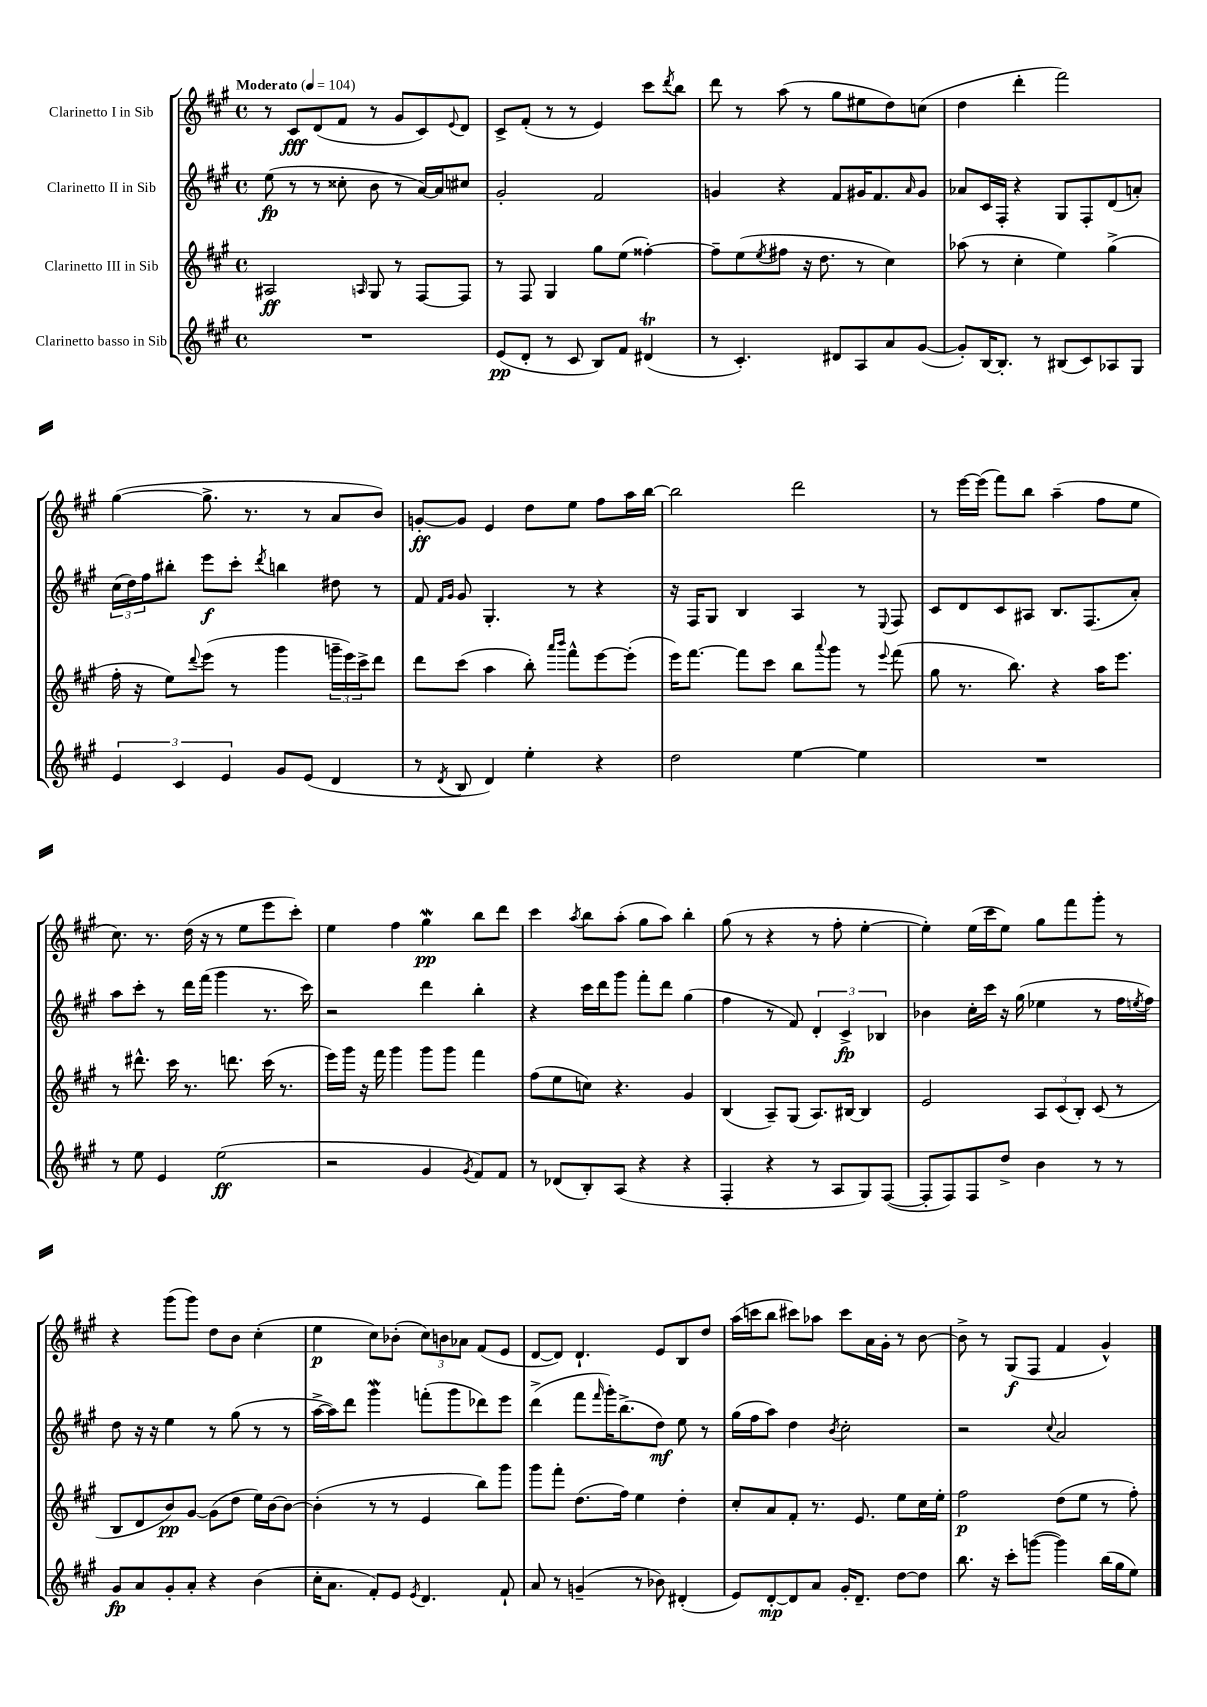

**kern	**kern	**kern	**kern
*staff4	*staff3	*staff2	*staff1
*clefG2	*clefG2	*clefG2	*clefG2
*k[f#c#g#]	*k[f#c#g#]	*k[f#c#g#]	*k[f#c#g#]
*M4/4	*M4/4	*M4/4	*M4/4
*met(c)	*met(c)	*met(c)	*met(c)
*MM104	*MM104	*MM104	*MM104
1r	2A#	(8ee	8r
.	.	8r	8c#
.	.	8r	(8d
.	.	8cc##'	8f#
.	16qqA	.	.
.	8G#	8b	8r
.	8r	8r	8g#
.	[8F#	[16a)	8c#)
.	.	16a]	.
.	.	.	8qqe
.	8F#]	8cc#	8d
=	=	=	=
(8e	8r	2g#'	8c#^
8d'	8F#	.	(8f#'
8r	4G#	.	8r
8c#	.	.	8r
8B)	8gg#	2f#	4e)
8f#	(8ee	.	.
(4d#	[4ff##')	.	8ccc#
.	.	.	8qddd
.	.	.	8bb
=	=	=	=
8r	8ff##~]	4g	8ddd
4.c#')	(8ee	.	8r
.	8qee	.	.
.	8ff#	4r	(8aa
.	16r	.	8r
.	8.dd	.	.
8d#	.	8f#	8gg#
8A	8r	16g#	8ee#
.	.	8.f#	.
8a	4cc#)	.	8dd)
.	.	16qqa	.
([8g#	.	8g#	(8cc
=	=	=	=
8g#'])	(8aa-	8a-	4dd
[16B	8r	16c#	.
8.B']	.	16F#'	.
.	4cc#'	4r	4ddd'
8r	.	.	.
(8B#	4ee)	8G#	2fff#)
8c#)	.	8F#'	.
8A-	(4gg#^	(8d	.
8G#	.	8a')	.
=	=	=	=
6e	16ff#'	(24cc#	([4gg#
.	.	24dd)	.
.	16r	.	.
.	.	24ff#	.
.	8ee)	8bb#'	.
6c#	.	.	.
.	8qqddd	.	.
.	(8eee	8eee	8.gg#^]
6e	.	.	.
.	8r	8ccc#'	.
.	.	.	8.r
.	.	8qddd	.
8g#	4ggg#	4bb	.
(8e	.	.	8r
4d	24ggg~	8dd#	8a
.	24eee)	.	.
.	24ccc#^	.	.
.	8ddd	8r	8b)
=	=	=	=
8r	8ddd	8f#	[8g'
.	.	16qqf#	.
8qd	.	16qqg#	.
8B	(8ccc#	8g#	8g]
4d)	4aa	4.G#'	4e
4ee'	8bb')	.	8dd
.	16qqaaa	.	.
.	16qqbbb	.	.
.	8fff#^^	8r	8ee
4r	[8eee	4r	8ff#
.	(8eee']	.	16aa
.	.	.	[16bb
=	=	=	=
2dd	16eee)	16r	2bb]
.	[8.fff#	16F#	.
.	.	8G#	.
.	8fff#]	4B	.
.	8ccc#	.	.
[4ee	8bb	4A	2ddd
.	8qqaaa	.	.
.	8ggg#	.	.
4ee]	8r	8r	.
.	8qqeee	8qqE	.
.	(8fff#	8F#	.
=	=	=	=
1r	8gg#	8c#	8r
.	8.r	8d	[16eee
.	.	.	(16eee]
.	.	8c#	8fff#)
.	8.bb)	.	.
.	.	8A#	8bb
.	4r	8.B	(4aa~
.	.	(8.F#	.
.	16aa	.	8ff#
.	8.eee	.	.
.	.	8a')	8ee
=	=	=	=
8r	8r	8aa	8.cc#)
8ee	8.ddd#^^	8ccc#'	.
.	.	.	8.r
4e	.	8r	.
.	16ccc#	.	.
.	8.r	16ddd	(16dd
.	.	(16fff#	16r
(2ee	.	4ggg#	8r
.	8.ddd	.	.
.	.	.	8ee
.	(16ccc#	8.r	8eee
.	8.r	.	.
.	.	.	8ccc#')
.	.	16ccc#)	.
=	=	=	=
2r	16eee)	2r	4ee
.	16ggg#	.	.
.	16r	.	.
.	16fff#	.	.
.	4ggg#	.	4ff#
4g#	8ggg#	4ddd	4gg#
.	8ggg#	.	.
8qg#	.	.	.
8f#)	4fff#	4bb'	8bb
8f#	.	.	8ddd
=	=	=	=
8r	(8ff#	4r	4ccc#
(8d-	8ee	.	.
.	.	.	8qaa
8B')	8cc)	16ccc#	8bb
.	.	16ddd	.
(8A	4.r	8ggg#	(8aa'
4r	.	8fff#'	8gg#
.	.	8ddd	8aa)
4r	4g#	(4gg#	4bb'
=	=	=	=
4F#'	(4B	4ff#	(8gg#
.	.	.	8r
4r	8A~)	8r	4r
.	(8G#	8f#)	.
8r	8.A)	6d'	8r
8A	.	.	8ff#'
.	.	6c#^	.
.	[16B#	.	.
8G#)	4B#]	.	[4ee'
.	.	6B-	.
([8F#	.	.	.
=	=	=	=
8F#']	2e	4b-	4ee'])
8F#)	.	.	.
8F#	.	16cc#'	(16ee
.	.	16ccc#	16ccc#
8dd^	.	16r	8ee)
.	.	(16gg#	.
4b	12A	4ee-	8gg#
.	(12c#	.	.
.	.	.	8fff#
.	12B')	.	.
8r	(8c#	8r	8ggg#'
8r	8r	16ff#	8r
.	.	8qee	.
.	.	16ff#)	.
=	=	=	=
8g#	8B	8dd	4r
8a	8d	16r	.
.	.	16r	.
8g#'	8b)	4ee	(8ggg#
8a'	[8g#	.	8ggg#)
4r	(8g#]	8r	8dd
.	8dd	(8gg#	8b
(4b	16ee)	8r	(4cc#'
.	[16b	.	.
.	8b_	8r	.
=	=	=	=
16cc#'	(4b']	[16aa^	4ee
8.a	.	16aa])	.
.	.	8ddd	.
8f#')	8r	4ggg#	8cc#)
8e	8r	.	(8b-'
8qe	.	.	.
4.d	4e	(8fff'	12cc#)
.	.	.	12b
.	.	8ggg#	.
.	.	.	12a-
.	8bb)	8ddd-)	(8f#
8f#`	8ggg#	8eee	8e
=	=	=	=
8a	8ggg#	(4ddd^	[8d
8r	8fff#'	.	8d])
(4g~	(8.dd	8fff#	4.d`
.	.	16qqfff#	.
.	.	16ggg#')	.
.	16ff#)	(8.bb^	.
8r	4ee	.	.
8b-)	.	8dd)	8e
(4d#'	4dd'	8ee	8B
.	.	8r	8dd
=	=	=	=
8e)	8cc#'	(16gg#	(16aa
.	.	16ff#	16ccc
[8d'	8a	8aa)	8bb
8d]	8f#'	4dd	8ccc#)
8a	8.r	.	8aa-
.	.	8qb	.
16g#'	.	2cc#'	8ccc#
8.d~	8.e	.	.
.	.	.	16a
.	.	.	16g#'
[8dd	8ee	.	8r
8dd]	16cc#	.	[8b
.	16ee'	.	.
=	=	=	=
8.bb	2ff#	2r	8b^]
.	.	.	8r
16r	.	.	.
8ccc#'	.	.	(8G#
([8ggg	.	.	8F#
.	.	8qqcc#	.
4ggg])	(8dd	2a	4f#
.	8ee	.	.
(16bb	8r	.	4g#^^)
16gg#	.	.	.
8ee)	8ff#')	.	.
==	==	==	==
*-	*-	*-	*-
